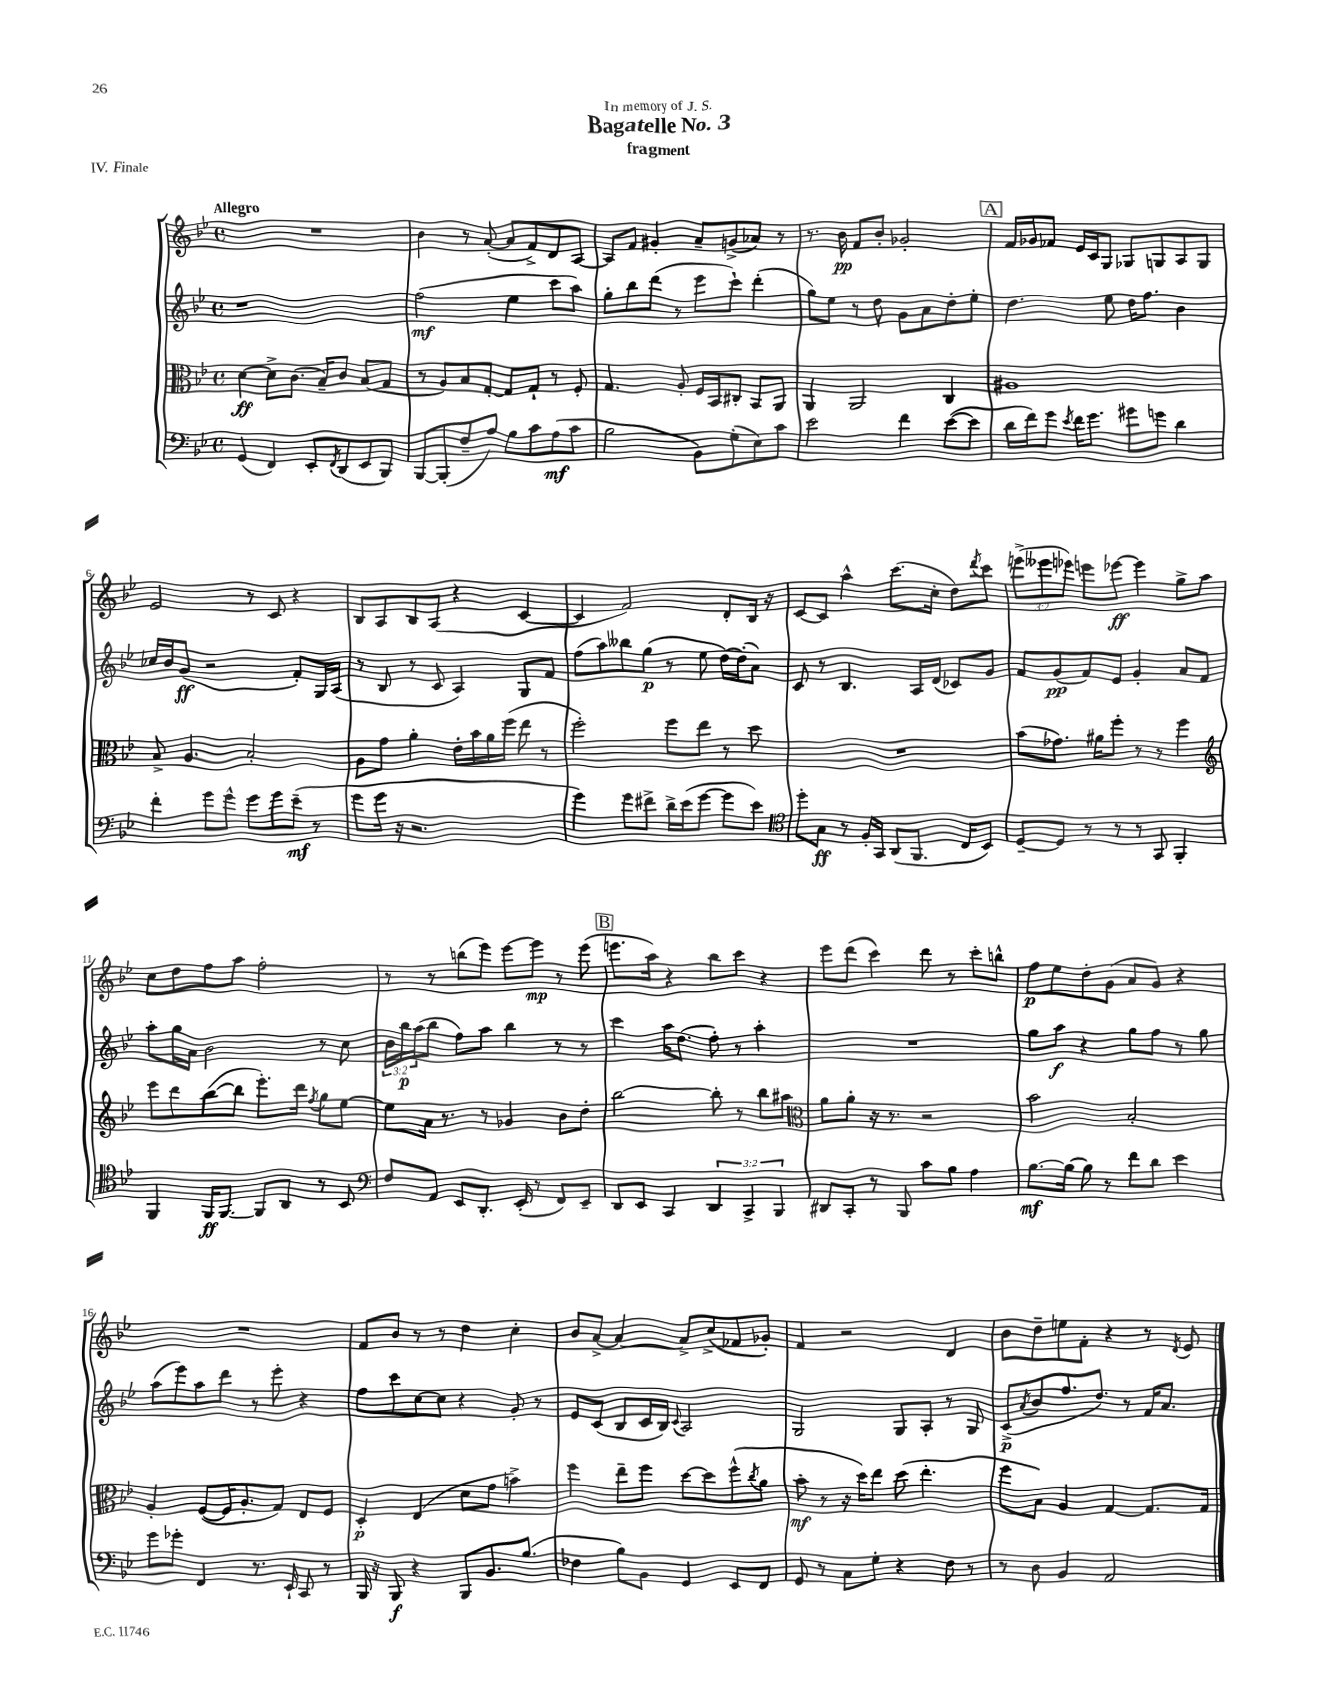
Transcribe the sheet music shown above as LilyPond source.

\header { title = "Bagatelle No. 3" subtitle = "fragment" dedication = "In memory of J. S." piece = "IV. Finale" }
<<
\new StaffGroup <<
\new Staff = "s0" {
    \clef treble \key bes \major \defaultTimeSignature \time 4/4 \override Staff.TupletNumber.text = #tuplet-number::calc-fraction-text \tempo "Allegro"
    R1 |
    bes'4 r8 a'8~-.( a'8 f'8->) d'8 a8~ |
    a8 f'8 gis'4-. a'8-- g'8->( aes'8) r8 |
    r8. bes'16\pp f'8 bes'8-. ges'2-. |
    \mark \markup { \box "A" } f'16 ges'16 fes'8 ees'16 c'16 g8 ges8 g8 a8 g8 |
    ees'2 r8 c'8 r4 |
    bes8 a8 bes8 a8( r4 c'4~ |
    c'4 f'2) d'8-. bes16 r16 |
    c'8~ c'8 a''4-^ c'''8.( c''16-. d''8) \acciaccatura { d'''8 } c'''8 |
    \tuplet 3/2 { e'''8->( eeses'''8 ees'''8) } e'''8 ees'''8~\ff ees'''4 g''8-> a''8 |
    c''8 d''8 f''8 a''8 f''2-. |
    r8 r8 b''8( ees'''8) ees'''8~ ees'''8\mp r8 ees'''8( |
    \mark \markup { \box "B" } e'''8. a''16) r4 bes''8 c'''8 r4 |
    ees'''8 d'''8( c'''4) d'''8 r8 c'''8-. b''8-^ |
    f''8\p ees''8 d''8-. g'8( a'8 g'8) r4 |
    R1 |
    f'8 bes'8 r8 r8 d''4 c''4-. |
    bes'8 a'8~-> a'4~ a'8-> c''8->( fes'8 ges'8-.) |
    f'4 r2 d'4 |
    bes'8 d''8-- e''8 f'8-. r4 r8 \acciaccatura { d'8 } ees'8 \bar "|." |
}
\new Staff = "s1" {
    \clef treble \key bes \major \defaultTimeSignature \time 4/4 \override Staff.TupletNumber.text = #tuplet-number::calc-fraction-text
    r1 |
    f''2\mf( ees''4 c'''8 a''8) |
    g''8-. bes''8 d'''8( r8 ees'''8 c'''8-!) d'''4-.( |
    g''8) ees''8 r8 d''8 g'8 a'8 d''8-. ees''8-. |
    \mark \markup { \box "A" } d''4. ees''8 d''16 f''8. bes'4 |
    ces''16 bes'16 g'8\ff( r2 f'8-.) g16 a16( |
    r8 bes8 r8 c'8 a4) g8 f'8 |
    f''8( a''8) beses''8 g''8\p( r8 ees''8 d''16~) d''16-.( a'8) |
    c'8 r8 bes4. a16 d'16( ces'8) g'8 |
    f'8 g'8\pp( f'8) ees'8 g'4-. a'8 f'8 |
    a''8-. g''16 a'16 bes'2 r8 c''8 |
    \tuplet 3/2 { bes'16 bes''16\p a''16( } bes''8 f''8) a''8 bes''4 r8 r8 |
    \mark \markup { \box "B" } c'''4 a''16 d''8.( f''8-.) r8 a''4-. |
    R1 |
    g''8 a''8\f r4 g''8 f''8 r8 g''8 |
    a''8( ees'''8) a''8 d'''8 r8 ees'''8-. r4 |
    f''8 c'''8 c''8~ c''8 r4 g'8-. r8 |
    ees'8 c'8( bes8 c'16 bes16) \appoggiatura { c'8 } a2 |
    g2 g8 a8-. r8 g8 |
    c'8->\p( \acciaccatura { a'8 } bes'8 f''8. d''8.) r8 f'16 a'8. \bar "|." |
}
\new Staff = "s2" {
    \clef alto \key bes \major \defaultTimeSignature \time 4/4
    d'4~\ff d'8-> c'8.( bes16--) c'8 bes8( g8 |
    r8 a8) bes8 g8~-. g8 g8-! r8 f8-. |
    g4. a8-. f16 bes,16 cis8-. bes,8 a,8 |
    a,4 a,2 c4 |
    \mark \markup { \box "A" } ais1 |
    bes8-> a4. bes2-. |
    a8 g'8 a'4-. ees'16-. bes'16 a'16 f''16( ees''8 r8 |
    f''2-.) f''8 ees''8 r8 d''8 |
    R1 |
    bes'8( ges'8.) ais'16 f''8-. r8 r8 f''4 |
    \clef treble ees'''8 d'''8 bes''8~( bes''8 ees'''8.-.) d'''16 \acciaccatura { f''8 } g''8 ees''8~ |
    ees''8 a'16 r8. r8 ges'4 bes'8 d''8-. |
    \mark \markup { \box "B" } bes''2~ bes''8-. r8 bes''8 ais''8 |
    \clef alto a'8 a'8-. r16 r8. r2 |
    bes'2 bes2-. |
    a4-. f8~( f16 a8.-. g8) ees8 f8 |
    d4-.\p ees4( d'8 g'8 b'4->) |
    f''4 ees''8-- f''8 d''8~ d''8 f''8-^( \acciaccatura { c''8 } a'8 |
    bes'8-.\mf r8 r16 d''16) ees''8 d''8( ees''4.-. |
    f''8 bes8) a4 g4~ g8. g16 \bar "|." |
}
\new Staff = "s3" {
    \clef bass \key bes \major \defaultTimeSignature \time 4/4 \override Staff.TupletNumber.text = #tuplet-number::calc-fraction-text
    g,4( f,4) ees,8-. \acciaccatura { f,8 } d,8( ees,8 bes,,8) |
    bes,,8~ bes,,8-.( f8-- a8) bes8 c'8 a8\mf( c'8 |
    bes2 bes,8) g8-.( ees8) c'8 |
    ees'2 f'4 ees'8~( ees'8 |
    \mark \markup { \box "A" } d'16 f'16) g'8 \acciaccatura { ees'8 } f'16 g'8. gis'8 g'8 d'4 |
    f'4-. g'8 g'8-^ g'8 g'8 ees'8--\mf( r8 |
    g'8 g'16 r16 r2. |
    g'4) g'8 fis'8-> d'16-> ees'16( g'8~ g'8 ees'8) |
    \clef tenor d''8-. g8\ff r8 f16-. g,16 a,8( f,8. c16 bes,8) |
    d8~-- d8 r8 r8 r8 g,8 f,4-. |
    f,4 f,16\ff f,8.~ f,8 a,8 r8 bes,8 |
    \clef bass f8 a,8 ees,8 d,8.-. ees,16-.( r8 f,8) ees,8-- |
    \mark \markup { \box "B" } d,8 ees,8 c,4 \tuplet 3/2 { d,4 c,4-> bes,,4 } |
    dis,8 c,8-. r8 bes,,8 c'8 bes8 a4 |
    bes8.~\mf bes16~ bes8 r8 f'8 d'8 ees'4 |
    g'8 ges'8-. f,4 r8. ees,16-! c,8 r8 |
    bes,,16 r16 bes,,8\f r4 bes,,8 bes,8. bes8.( |
    fes4 bes8) bes,8 g,4 ees,8 f,8 |
    g,8 r8 c8 g8-. r4 f8 r8 |
    r8 d8 bes,4 a,2 \bar "|." |
}
>>
>>
